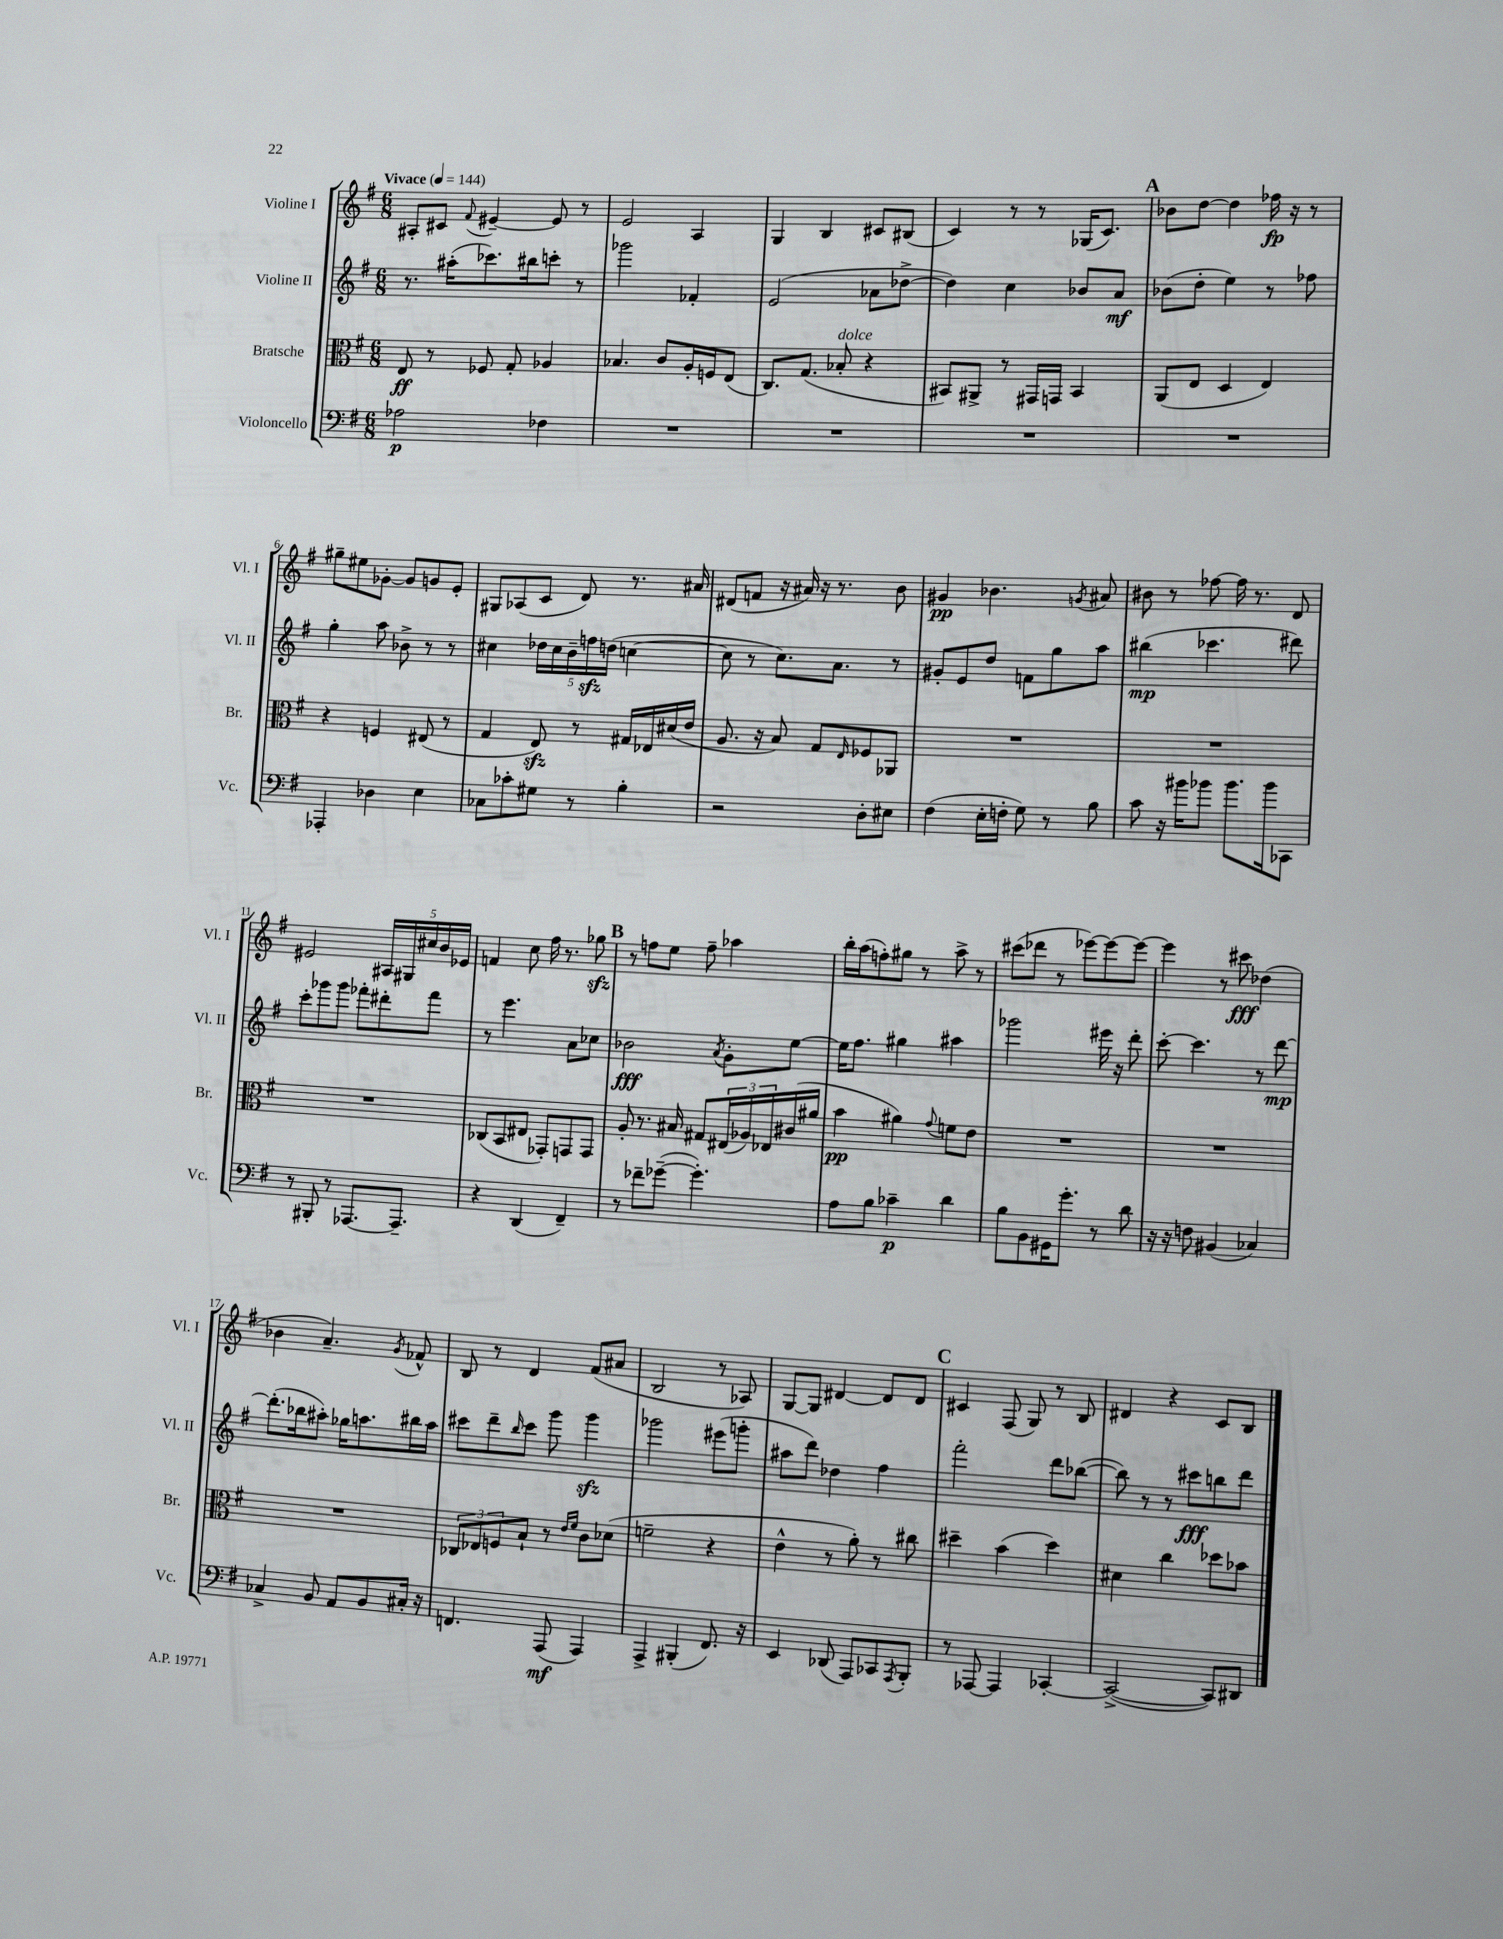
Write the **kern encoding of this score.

**kern	**kern	**kern	**kern
*staff4	*staff3	*staff2	*staff1
*clefF4	*clefC3	*clefG2	*clefG2
*k[f#]	*k[f#]	*k[f#]	*k[f#]
*M6/8	*M6/8	*M6/8	*M6/8
*MM144	*MM144	*MM144	*MM144
2A-	8E	8.r	8A#'
.	8r	.	8c#
.	.	(16aa#'	.
.	.	.	8qqf#
.	8F-	8.ccc-)	[4e#~
.	8G'	.	.
.	.	16bb#	.
4F-	4A-	8ccc'	8e#]
.	.	8r	8r
=	=	=	=
2.r	4.B-	2ggg-	2e
.	8c	.	.
.	16A'	4f-'	4A
.	16F	.	.
.	(8E	.	.
=	=	=	=
2.r	8.C)	(2e	4G
.	(8.G	.	.
.	.	.	4B
.	8B-'	.	.
.	4r	8a-	8c#
.	.	[8dd-^	(8B#
=	=	=	=
2.r	8BB#)	4dd-])	4c)
.	8AA#^	.	.
.	8r	4cc	8r
.	16GG#	.	8r
.	16GG	.	.
.	4BB#	8b-	(16G-
.	.	.	8.c)
.	.	8a	.
=	=	=	=
2.r	(8AA	(8b-	8b-
.	8E	8dd'	[8dd
.	4D	4ee)	4dd]
.	4E)	8r	16ff-
.	.	.	16r
.	.	8ff-	8r
=	=	=	=
4AAA-'	4r	4gg'	8gg#~
.	.	.	8ee#
4D-	4F	8aa	[8g-'
.	.	8b-^	8g-]
4E	(8E#	8r	8g
.	8r	8r	8e'
=	=	=	=
8C-	4G	4cc#	8G#
8c-'	.	.	(8A-
8G#	8E)	20dd-	8c
.	.	20cc#	.
.	.	20b~	.
8r	8r	.	8d)
.	.	20ff	.
.	.	(20dd	.
4B'	16G#	[4cc	8.r
.	16E-	.	.
.	(16d#	.	.
.	16e	.	16a#
=	=	=	=
2r	8.A	8cc]	(8d#
.	.	8r	8f
.	16r	.	.
.	8B)	8.cc)	16r
.	.	.	16a#)
.	8G	.	16r
.	.	8.a	8.r
.	16qqE	.	.
8D'	8F-	.	.
8E#	8AA-	8r	8b
=	=	=	=
(4F#	2.r	8g#'	4g#
.	.	8e	.
16E'	.	8dd	4.b-
16F'	.	.	.
8G)	.	8f	.
8r	.	8gg	.
.	.	.	8qg
8B	.	8aa	8a#
=	=	=	=
8c	2.r	(4bb#	8b#
16r	.	.	8r
16b#	.	.	.
8b-	.	4.ccc-	[8ff-
8.b-	.	.	16ff-]
.	.	.	8.r
16b-	.	.	.
8CC-	.	8ddd#)	8d
=	=	=	=
8r	2.r	8ccc'	2e#
8BBB#'	.	8ggg-	.
8r	.	8ggg-	.
[8.AAA-	.	8fff-'	.
.	.	8ddd#'	20A#
.	.	.	20G#
8.AAA-~]	.	.	.
.	.	.	20cc#
.	.	8fff-	.
.	.	.	20b
.	.	.	20e-
=	=	=	=
4r	(8C-	8r	4f
.	8BB	4.eee	.
(4DD	8E#	.	8cc
.	8GG-')	.	16ff#
.	.	.	8.r
4FF#~)	8GG	8a	.
.	8GG	8cc-	8gg-
=	=	=	=
8r	8A'	2b-	8r
8f-~	8.r	.	8ff
([8g-~	.	.	8ee
.	16B#	.	.
4.g-'])	8G#	.	8ff~
.	.	8qa	.
.	(24E#	8g'	4aa-
.	24A-)	.	.
.	24E-	.	.
.	(16c#	[8ee	.
.	16a#	.	.
=	=	=	=
8A	4b	16ee]	16bb'
.	.	8.ff#	(16aa
8B	.	.	8ff')
4c-~	4a#)	4gg#	8gg#
.	.	.	8r
.	8qqg	.	.
4d	8f	4aa#	8aa^
.	8e	.	8r
=	=	=	=
8B	2.r	2ggg-	(8ccc#
8BB	.	.	8ddd-
16GG#	.	.	8r
8.g'	.	.	.
.	.	.	[8eee-)
8r	.	16eee#	8eee-_
.	.	16r	.
8d	.	8ddd'	8eee-_
=	=	=	=
16r	2.r	[8ccc'	4eee-]
16r	.	.	.
8F	.	4.ccc]	.
(4BB#	.	.	8r
.	.	.	8ccc#
4C-)	.	8r	(4dd-
.	.	[8ddd	.
=	=	=	=
4C-^	2.r	(8.ddd']	4b-
.	.	16bb-	.
8BB	.	8aa#')	4.a~)
8AA	.	16gg-	.
.	.	8.aa	.
8BB	.	.	.
.	.	.	8qg
16C#'	.	16bb#	8f-^^
16r	.	16aa	.
=	=	=	=
4.FF	12C-	8ccc#	8B
.	12E-	.	.
.	.	8ddd~	8r
.	12F	.	.
.	.	16qqbb	.
.	8B`	8ccc#	4d
(8AAA	8r	8ggg	.
.	16qqe	.	.
.	16qqf#	.	.
4AAA)	8c	4ggg	(8f#
.	(8d-	.	8a#
=	=	=	=
4AAA^	2f~	2ggg-	2B
(4BBB#'	.	.	.
8.FF#)	4r	(8eee#	8r
.	.	8ggg'	8A-)
16r	.	.	.
=	=	=	=
4EE	4e^^	8aa#	[8G
.	.	8ddd)	8G]
(8DD-	8r	4dd-	[4d#
8AAA)	8a')	.	.
8CC-	8r	4ff#	8d#]
8qAAA	.	.	.
8BBB'	8cc#	.	8d#
=	=	=	=
8r	4dd#~	2fff#'	4c#
[8AAA-	.	.	.
4AAA-]	(4b	.	(8F#
.	.	.	8G)
[4CC-'	4dd#)	8ddd	8r
.	.	([8bb-	8B
=	=	=	=
(2CC-^_	4d#	8bb-])	4d#
.	.	8r	.
.	4cc	8r	4r
.	.	8ccc#	.
8CC-])	8dd-	8bb	8c
8DD#	8b-	8ddd	8B
==	==	==	==
*-	*-	*-	*-
